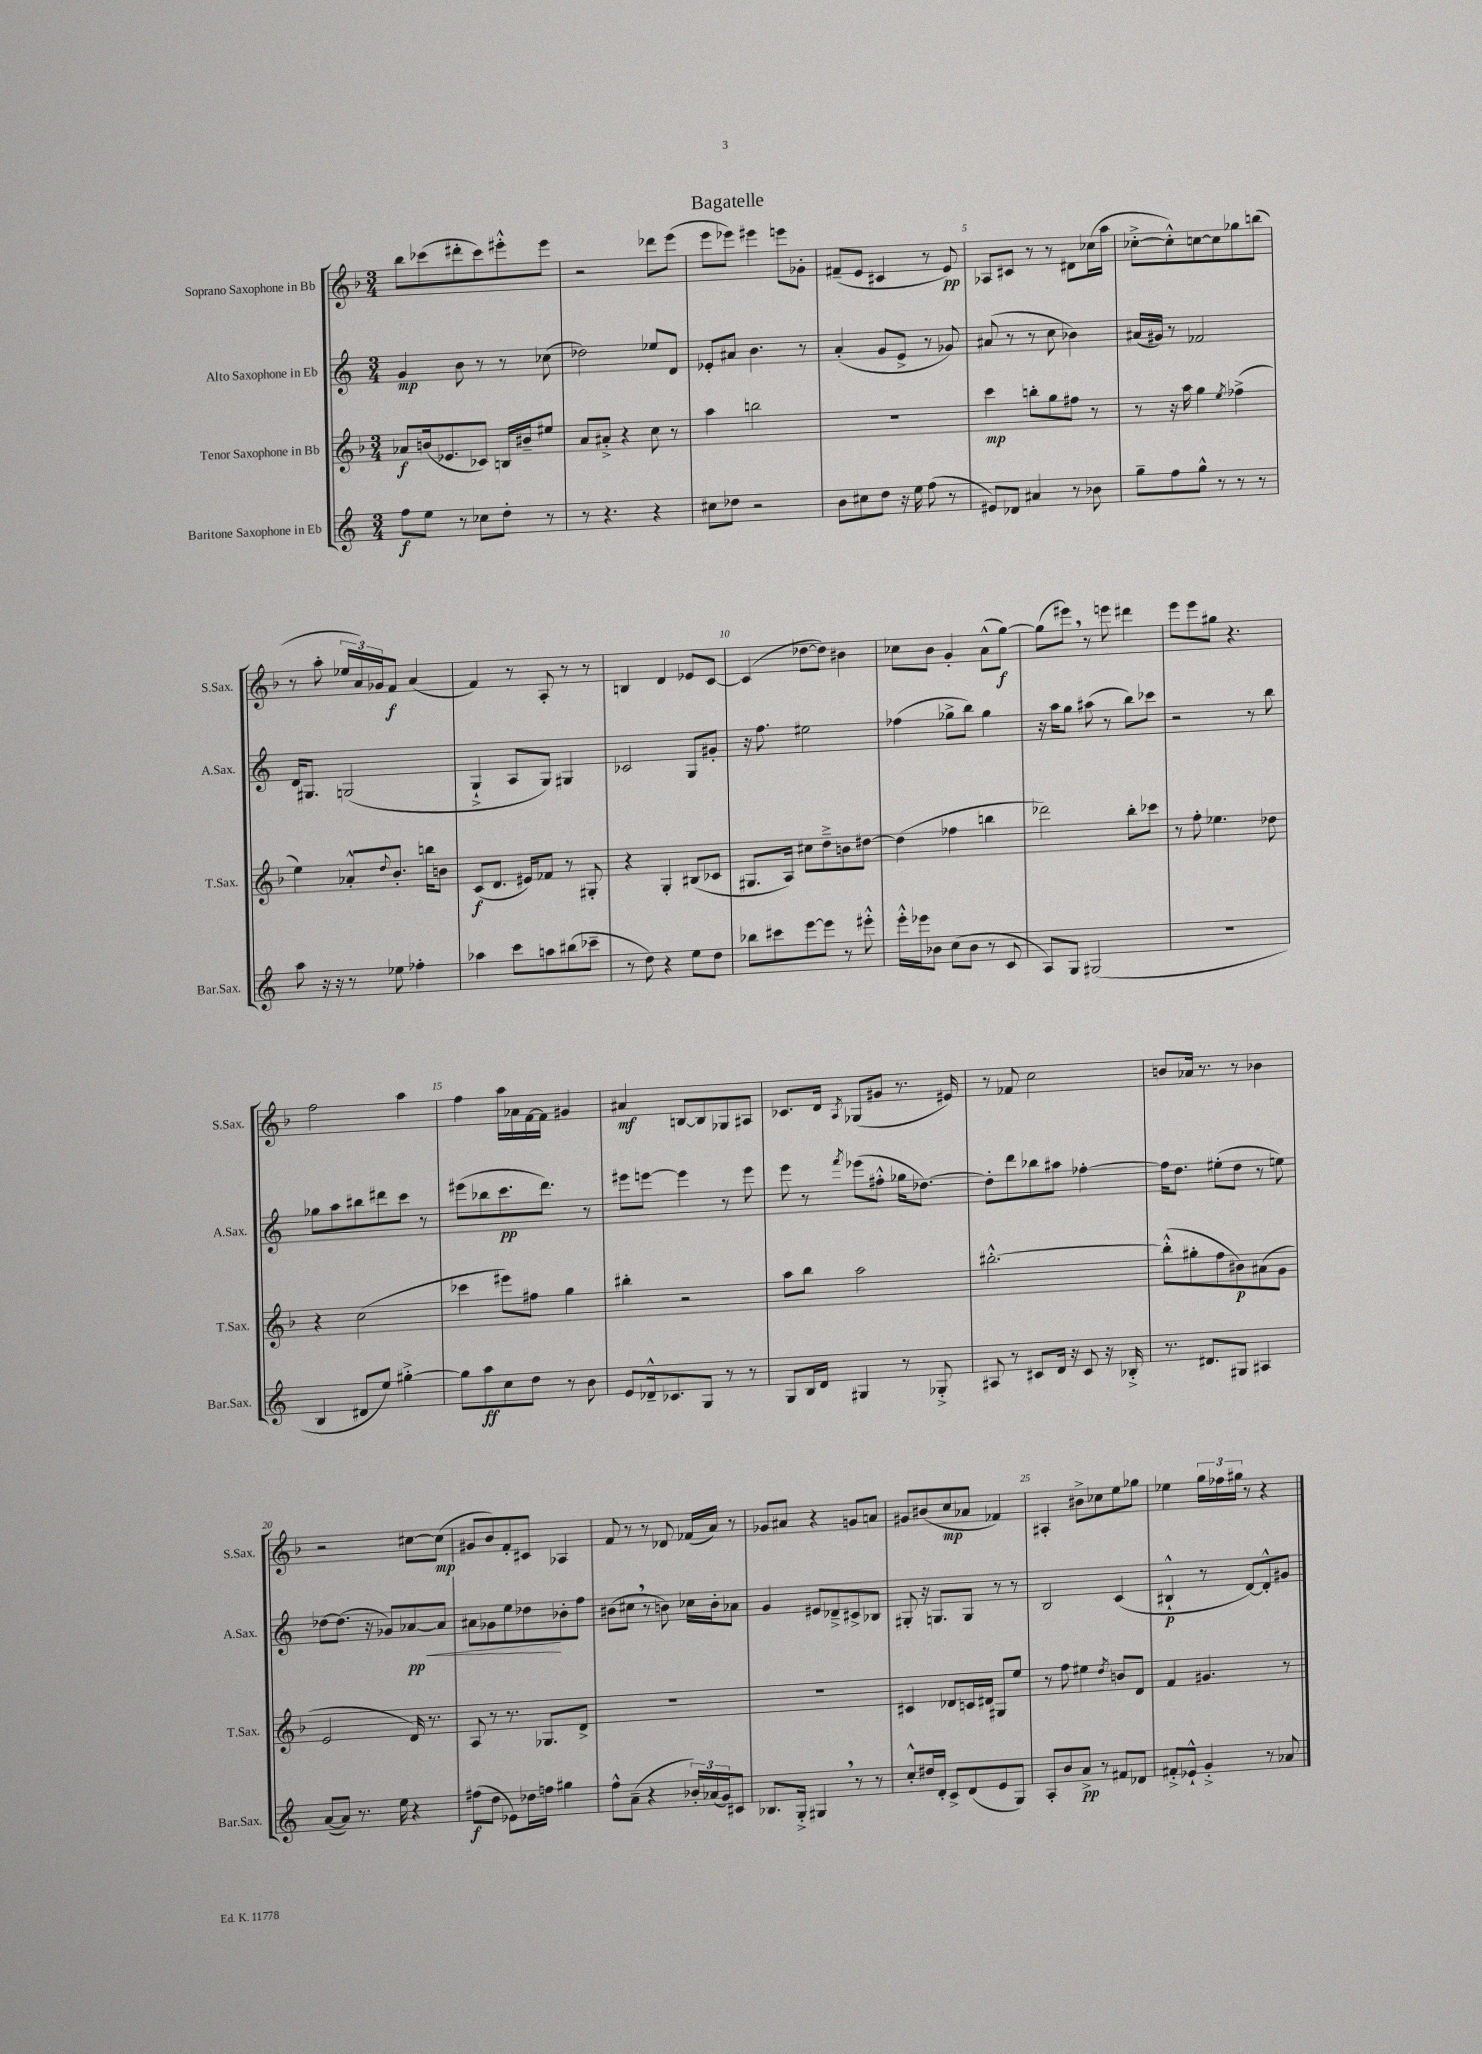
\header { title = "Bagatelle" }
<<
\new StaffGroup <<
\new Staff = "s0" \with { instrumentName = "Soprano Saxophone in Bb" shortInstrumentName = "S.Sax." } {
    \clef treble \key f \major \numericTimeSignature \time 3/4
    bes''8 ces'''8( dis'''8-. ces'''8) eis'''8-.-^ eis'''8 |
    r2 des'''8 e'''8( |
    e'''8 ees'''8) eis'''4 e'''8 ges'8-. |
    fis'8--( e'8 cis'4 r8 e'8\pp) |
    aes8 cis'8 r8 r8 dis'8 ces''16( a''16 |
    ces''8~-.-> ces''8-.-^) c''8~ c''8 ges''8 b''8( |
    r8 a''8-. \tuplet 3/2 { ees''16 a'16) ges'16 } f'8\f a'4( |
    f'4) r8 a8-. r8 r8 |
    b4 d'4 ees'8 c'8~ |
    c'4( des''8~ des''8) bis'4 |
    ces''8 bes'8 g'4-. a'8-^( g''8~\f) |
    g''8( eis'''8) \breathe r8 e'''8 dis'''4 |
    e'''8 e'''8 gis''8 r4. |
    f''2 a''4 |
    f''4 a''16 aes'16 f'16~ f'16 gis'4 |
    ais'4\mf b8~ b8 ges8 ais8 |
    ces'8. d'16 \acciaccatura { a8 } ges8( gis'8 r8. eis'16) |
    r8 fes'8 c''2 |
    b'8 aes'16 r8. r8 bes'4 |
    r2 cis''8~ cis''8\mp( |
    gis'8 bes'8) f'8-. cis'8 aes4 |
    f'8 r8 r8 des'8 fes'16( a'16) r8 |
    ges'8 ais'8 r4 g'8 a'8 |
    gis'8 bis'8( c''8\mp aes'8 fes'4) |
    ais4-. bis'8-> ces''8 e''8 ges''8 |
    ees''4 \tuplet 3/2 { g''16 fes''16 gis''16 } r8 r4 \bar "|." |
}
\new Staff = "s1" \with { instrumentName = "Alto Saxophone in Eb" shortInstrumentName = "A.Sax." } {
    \clef treble \key c \major \numericTimeSignature \time 3/4
    g'4\mp b'8 r8 r8 ces''8( |
    des''2) ees''8 d'8 |
    ees'8-. ais'8 b'4. r8 |
    a'4-.( g'8 e'8-> r8 ges'8) |
    ais'8( r8 r8 c''8 bes'4) |
    ais'16( gis'16) r8 fes'2 |
    d'16 gis8. g2( |
    g4-!-> a8 g8) gis4 |
    ces'2 g8 gis'8-. |
    r16 f''8. eis''2 |
    fes''4( ges''8-> b''8) ges''4 |
    r16 a''16 g''8 ais''8( r8 b''8) ces'''8 |
    r2 r8 b''8 |
    ges''8 a''8 bis''8 dis'''8 c'''8 r8 |
    eis'''8( bes''8 c'''8.\pp d'''8.) r8 |
    eis'''8 e'''8~ e'''4 r8 e'''8 |
    e'''8 r8 \acciaccatura { f'''8 } ees'''8( fis''8-.-^ ges''16 des''8.~) |
    des''8-. d'''8 bes''8 ais''8 fes''4~-. |
    fes''16 d''8. eis''8-.( d''8 r8 e''8) |
    des''8~ des''8.( r16 ges'8) aes'8~\pp\< aes'8 |
    ais'8 ges'8 e''8 des''8\! bes'8-. f''8 |
    bis'8( cis''8 \breathe r8 b'8) ces''16 b'16-. aes'8 |
    g'4 eis'8 des'8---> cis'8-> bes8 |
    gis8-. r16 g8. g8 r8 r8 |
    b2 c'4( |
    bis4-!-^\p r8 d'8~) d'8-.-^ gis'8 \bar "|." |
}
\new Staff = "s2" \with { instrumentName = "Tenor Saxophone in Bb" shortInstrumentName = "T.Sax." } {
    \clef treble \key f \major \numericTimeSignature \time 3/4
    aes'8\f b'16( ees'8. ces'8) b16 bis'16-- eis''8 |
    a'8 ais'8-.-> r4 c''8 r8 |
    a''4 b''2 |
    R2. |
    c'''4\mp b''8-. g''8 fis''8 r8 |
    r8 r16 a''16 g''4 \acciaccatura { e''8 } fes''4->( |
    e''4) aes'8-.-^ \appoggiatura { d''8 } bes'8.-. b''16 b'8 |
    c'8\f( d'8. eis'16) fes'8 r8 gis8-. |
    r4 g4-. bis8( ces'8 |
    gis8. a16) cis''8 d''8---> b'8 dis''8~ |
    dis''4( fes''4 b''4 |
    des'''2) bes''8-. ces'''8 |
    r8 f''8-. ees''4. des''8 |
    r4 c''2( |
    ces'''4 eis'''8) fis''8 g''4 |
    bis''4-. r2 |
    a''8 bes''8 a''2 |
    bis''2.~-.-^ |
    bis''8-.-^( gis''8-. f''8 bis'8\p) ais'8( g'8 |
    e'2 d'16) r8. |
    a8 r8 r8. ges8. d'8-> |
    R2. |
    R2. |
    cis'4 des'8 c'16 dis'16 gis8 e''8 |
    r8 f''8 eis''4 \acciaccatura { d''8 } b'8 d'8 |
    f'4 gis'4. r8 \bar "|." |
}
\new Staff = "s3" \with { instrumentName = "Baritone Saxophone in Eb" shortInstrumentName = "Bar.Sax." } {
    \clef treble \key c \major \numericTimeSignature \time 3/4
    f''8\f e''8 r8 ces''8 d''8-. r8 |
    r8 r4. r4 |
    cis''8 des''8 r2 |
    b'8 cis''8 d''8 r16 e''16 f''8( r8 |
    eis'8) des'8 ais'4 r8 bes'8 |
    g''8-- f''8 g''8-^ r8 r8 r8 |
    a''8 r16 r16 r8 ees''8 fes''4-. |
    aes''4 c'''8 a''8 bis''8( ces'''8-- |
    r8 d''8) r4 e''8 d''8 |
    bes''8 cis'''8 e'''8~ e'''8 r8 eis'''8-.-^ |
    e'''16-.-^ ees'''16 bes'8 c''8( bes'8 r8 c'8 |
    a8) g8 gis2( |
    R2. |
    b4 dis'8 e''8) gis''4~-.-> |
    gis''8 a''8\ff c''8 d''8 r8 b'8 |
    e'8 des'16---^ ces'8. g8 r8 r8 |
    g8 b16 d'16 gis4 r8 ges8-.-> |
    ais8 r8 cis'8 d'16 r16 cis'8 r16 bes16-.-> |
    r8. dis'8. gis8 ais4 |
    a'8~( a'8) r8. e''16 r4 |
    fis''8\f( d''8 ees'8) des''16 f''16 gis''4 |
    f''8-^ a'8--( r4 \tuplet 3/2 { bes'16-.) aes'16( g'16) } cis'8 |
    bes8. g16-.-> gis4 \breathe r8 r8 |
    c''8-.-^ dis''16 d'16-. c'8-> d'8( e'8 g8) |
    a8-. b'8 a'8->\pp r8 fis'8 des'8 |
    fis'8-.-> ees'8-!-^ g'4-.-> r8 aes'8 \bar "|." |
}
>>
>>
\layout { \context { \Score \override BarNumber.break-visibility = ##(#f #t #t) barNumberVisibility = #(every-nth-bar-number-visible 5) } }
